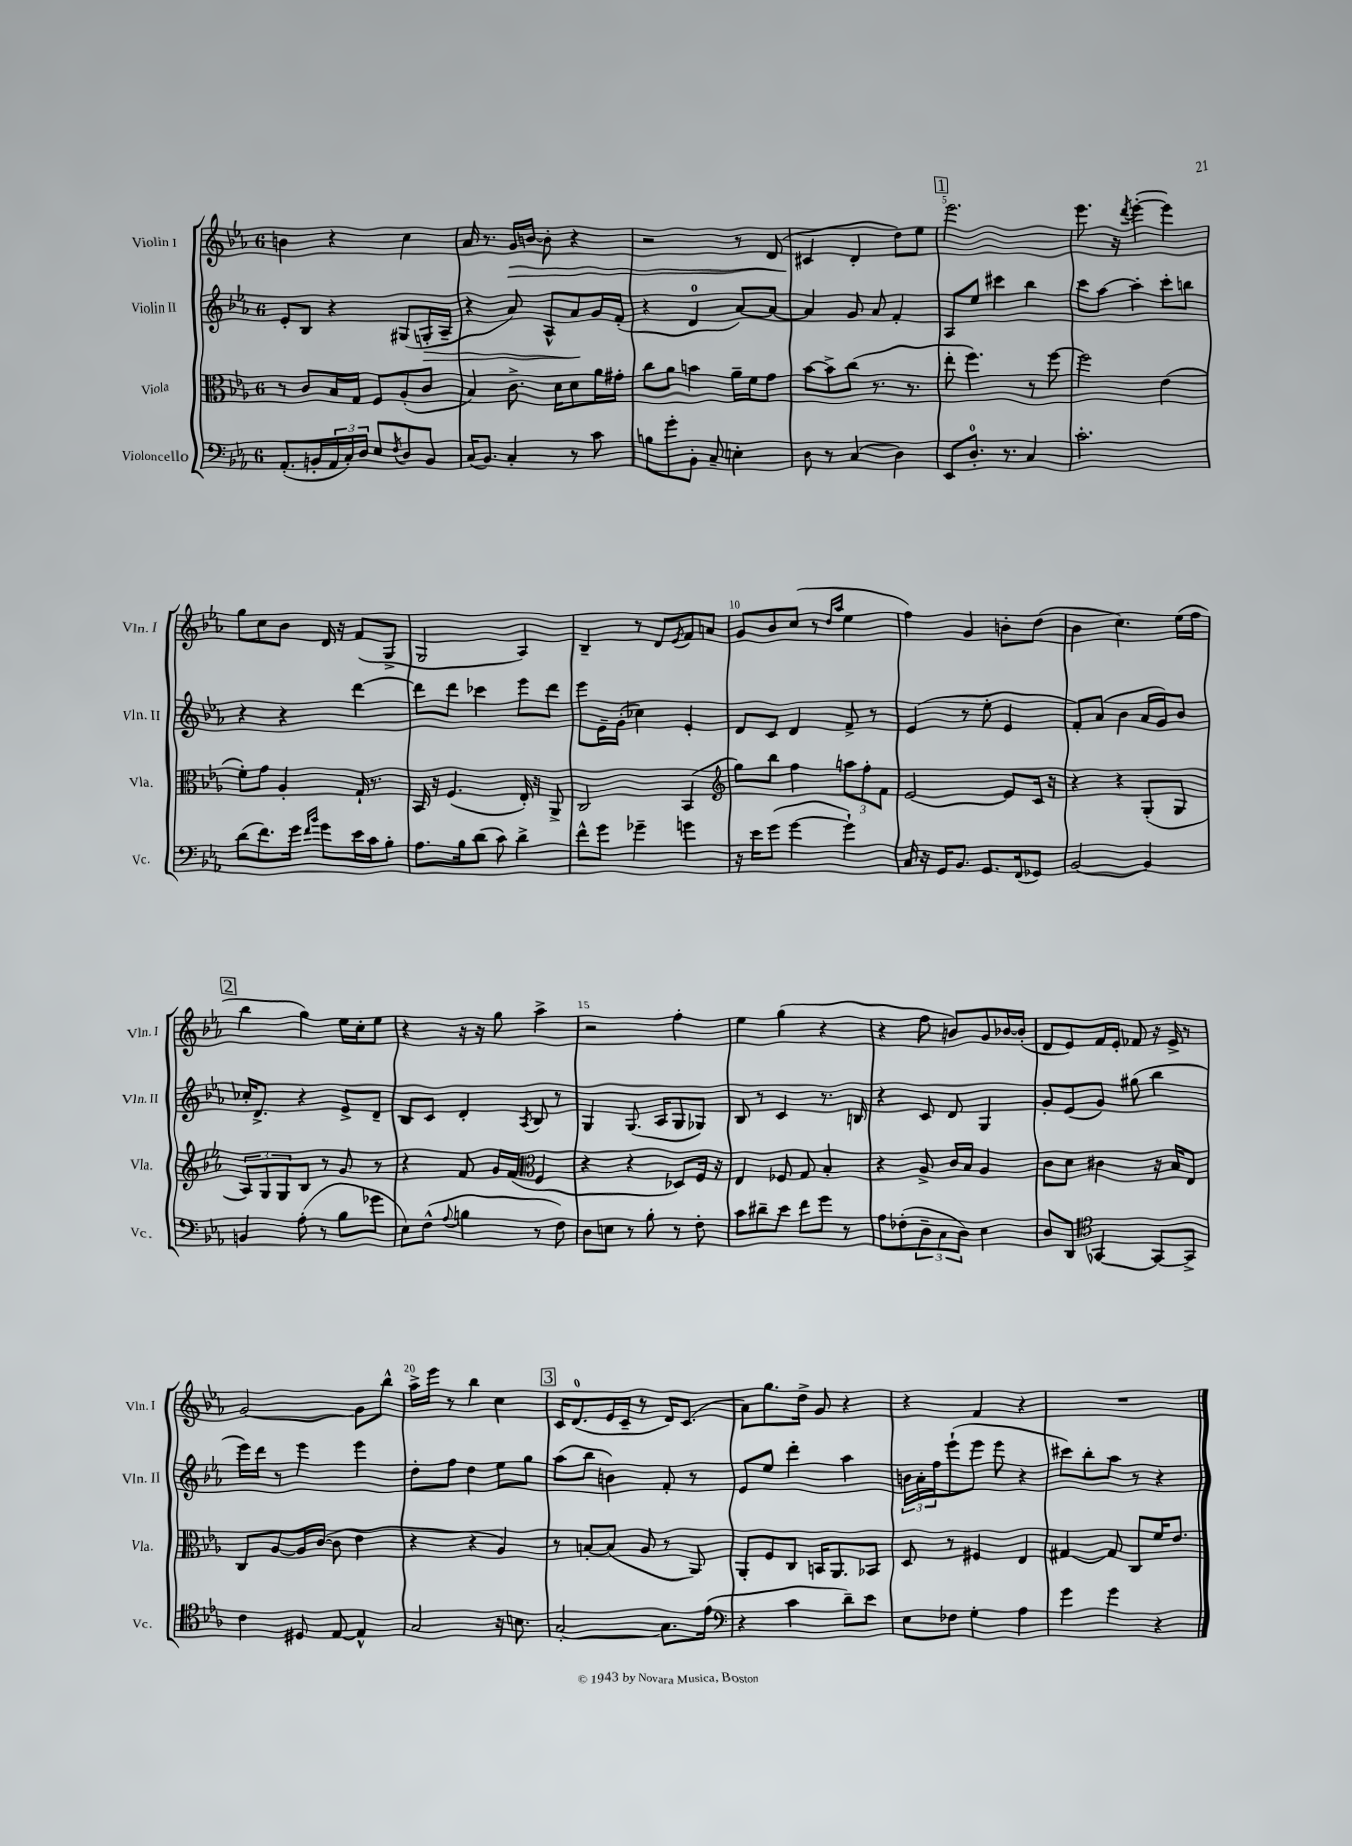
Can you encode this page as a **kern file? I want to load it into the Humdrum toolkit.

**kern	**kern	**kern	**dynam	**kern	**dynam
*part4	*part3	*part2	*part2	*part1	*part1
*staff4	*staff3	*staff2	*staff2	*staff1	*staff1
*I"Violoncello	*I"Viola	*I"Violin II	*	*I"Violin I	*
*I'Vc.	*I'Vla.	*I'Vln. II	*	*I'Vln. I	*
*clefF4	*clefC3	*clefG2	*	*clefG2	*
*k[b-e-a-]	*k[b-e-a-]	*k[b-e-a-]	*	*k[b-e-a-]	*
*M6/8	*M6/8	*M6/8	*	*M6/8	*
=1	=1	=1	=1	=1	=1
(8.AA-'/L	8r	8e-'/L	.	4bn\	.
.	8c/L	8B-/J	.	.	.
16BBn'/L	.	.	.	.	.
24AA-/	16B-/L	4r	.	4r	.
24C'/)	.	.	.	.	.
.	16G/JJ	.	.	.	.
24D/JJ	.	.	.	.	.
8E-/L	8F/L	.	.	.	.
8qF/	.	.	.	.	.
8D/	(8A-'/	(8G#X/L	.	4cc\	.
!	!	!	!LO:HP:b	!	!
8BB/J	8c/J	16Gn'/L	>	.	.
.	.	16A-~/JJ	.	.	.
=2	=2	=2	=2	=2	=2
(16C/KL	4B-/)	4r	.	16a-/	.
8.BB-/J)	.	.	.	8.r	.
!	!	!	!	!	!LO:HP:b
4C'/	8.c^\	8a-/)	.	16g/LL	>
.	.	.	.	[16bn/JJ	.
.	.	8A-^^/L	.	8b'\]	.
.	16d\KL	.	.	.	.
8r	8d\	8a-/	.	4r	.
8c\	16a-\L	16g/L	]	.	.
.	16g#X'\JJ	(16f'/JJ	.	.	.
=3	=3	=3	=3	=3	=3
8Bn\L	8cc\L	4r	.	2r	.
8g'\	8a-\J	.	.	.	.
8BB-'\J	4bn\	4d/	.	.	.
8C~/	.	.	.	.	.
4En'\	16a-~\LL	[8a-/L)	.	8r	.
.	16f\J	.	.	.	.
.	8g\J	8a-/J_	.	(8d/	.
=4	=4	=4	=4	=4	=4
8D\	[8b-\L	4a-/]	.	4c#X/	.
8r	8b-^\]	.	.	.	.
(4C/	(8cc\J	8g/	.	4d'/	]
.	8.r	8a-/	.	.	.
4D\)	.	4f'/	.	8dd\L)	.
.	8.r	.	.	.	.
.	.	.	.	8ee-\J	.
!!LO:REH:place=s1:t=1
=5	=5	=5	=5	=5	=5
8EE-/L	8ee-'\	8A-/L	.	2.eee-\	.
8.D'/J	4.ff\)	8ee-/J	.	.	.
.	.	4ccc#X\	.	.	.
8.r	.	.	.	.	.
4C/	8r	4bb-\	.	.	.
.	[8ff\	.	.	.	.
=6	=6	=6	=6	=6	=6
2.c'\	2ff\]	8ccc\L	.	8.eee-\	.
.	.	[8aa-\J	.	.	.
.	.	.	.	16r	.
.	.	.	.	8qddd/	.
.	.	4aa-'\]	.	([4eee-'\	.
.	(4e-\	8ccc'\L	.	4eee-\])	.
.	.	8bbn\J	.	.	.
!!LO:LB:g=z
=7	=7	=7	=7	=7	=7
(8d\L	8f'\L)	4r	.	8gg\L	.
8.f\)	8g\J	.	.	8cc\	.
.	4A-'/	4r	.	8b-\J	.
16g\Jk	.	.	.	.	.
16qqf/LL	.	.	.	.	.
16qqb-/JJ	.	.	.	.	.
8g\L	.	.	.	16d/	.
.	.	.	.	16r	.
16e-\L	16G`/	[4ddd\	.	(8f/L	.
16c\J	8.r	.	.	.	.
8B-'\J	.	.	.	8G^/J	.
=8	=8	=8	=8	=8	=8
8.A-\L	16BB-/	8ddd\L]	.	2G/	.
.	16r	.	.	.	.
.	(4.F/	8ddd\J	.	.	.
16B-\k	.	.	.	.	.
(8d\J	.	4ccc-X\	.	.	.
8c\)	.	.	.	.	.
4d^\	16E-'/)	8eee-\L	.	4A-/)	.
.	16r	.	.	.	.
.	8AA-^/	8ddd\J	.	.	.
=9	=9	=9	=9	=9	=9
8f^^\L	2C/	8eee-\L	.	4B-~/	.
8g\J	.	16e-~\L	.	.	.
.	.	(16g'\JJ	.	.	.
4g-X~\	.	4cc-X\)	.	8r	.
.	.	.	.	8d/L	.
.	.	.	.	8qe-/	.
4gn\	(4BB-/	4e-'/	.	8f/	.
.	.	.	.	8an/J	.
=10	=10	=10	=10	=10	=10
*	*clefG2	*	*	*	*
16r	8gg\L)	8d/L	.	8g/L	.
16e-\KL	.	.	.	.	.
(8g\J	8bb-\J	8c/J	.	8b-/	.
[4g\	4ff\	4d/	.	(8cc/J	.
.	.	.	.	8r	.
.	.	.	.	16qqdd/LL	.
.	.	.	.	16qqaa-/JJ	.
4g`\])	12aan\L	8f^/	.	4ee-\	.
.	12ff'\	.	.	.	.
.	.	8r	.	.	.
.	12f\J	.	.	.	.
=11	=11	=11	=11	=11	=11
16C/	[2e-/	(4e-/	.	4ff\)	.
16r	.	.	.	.	.
16GG/KL	.	.	.	.	.
8.BB-/J	.	.	.	.	.
.	.	8r	.	4g/	.
8.GG/L	.	8ee-'\	.	.	.
.	8e-/L]	4e-/	.	8bn'\L	.
(16FF/k	.	.	.	.	.
8GG-X/J)	16c/Jk	.	.	(8dd\J	.
.	16r	.	.	.	.
=12	=12	=12	=12	=12	=12
[2BB-/	4r	8f'/L)	.	4b-\	.
.	.	(8a-/J	.	.	.
.	4r	4b-\	.	4.cc\)	.
4BB-/]	(8G'/L	16a-/LL	.	.	.
.	.	16g/J)	.	.	.
.	8G/J	8b-/J	.	(16ee-\LL	.
.	.	.	.	16ff\JJ	.
!!LO:LB:g=z
!!LO:REH:place=s1:t=2
=13	=13	=13	=13	=13	=13
4BBn/	12A-/L)	16cc-X'/KL	.	4bb-\	.
.	.	8.d^/J	.	.	.
.	12G/	.	.	.	.
.	12G/	.	.	.	.
(8A-'\	8B-/J	4r	.	4gg\)	.
8r	8r	.	.	.	.
8B-\L	8g/	8e-^/L	.	16ee-\LL	.
.	.	.	.	16cc'\J	.
8g-X\J	8r	8d~/J	.	8ee-\J	.
=14	=14	=14	=14	=14	=14
8E-\L)	4r	8B-/L	.	4r	.
(8F^^\J	.	8c/J	.	.	.
8qqA-/	.	.	.	.	.
4Bn\	8f/	4d'/	.	16r	.
.	.	.	.	16r	.
.	16g/LL	.	.	8gg\	.
.	(16f/JJ	.	.	.	.
*	*clefC3	*	*	*	*
.	.	8qA-/	.	.	.
8r	4F/	8B-/	.	4aa-^\	.
8F\)	.	8r	.	.	.
=15	=15	=15	=15	=15	=15
8D\L	4r	4G/	.	2r	.
8En\J	.	.	.	.	.
8r	4r	(8.G/	.	.	.
8B-'\	.	.	.	.	.
.	.	16A-/KL	.	.	.
8r	8D-X/L)	8G/	.	4ff'\	.
8F'\	16F/Jk	8G-X/J)	.	.	.
.	16r	.	.	.	.
=16	=16	=16	=16	=16	=16
8c\L	4E-/	8B-/	.	4ee-\	.
8d#X~\	.	8r	.	.	.
8e-\J	8F-X/	4c/	.	(4gg\	.
8f\L	8G/	.	.	.	.
8g\J	4B-'/	8.r	.	4r	.
8r	.	.	.	.	.
.	.	16Bn/	.	.	.
=17	=17	=17	=17	=17	=17
8A-\L	4r	4r	.	4r	.
(8F-X'\	.	.	.	.	.
12D~\	8A-^/	8c/	.	8ff\	.
12C\	.	.	.	.	.
.	16c/LL	8d/	.	8bn/L)	.
12D\J)	.	.	.	.	.
.	16B-/JJ	.	.	.	.
4E-\	4A-/	4G/	.	8g/	.
.	.	.	.	[16b-X/L	.
.	.	.	.	(16b-'/JJ]	.
=18	=18	=18	=18	=18	=18
8D/L	8c\L	8g'/L	.	8d/L	.
8DD/J	8d\J	(8e-/	.	8e-/)	.
*clefC4	*	*	*	*	*
[4GG-X/	4c#X\	8g/J)	.	16f/L	.
.	.	.	.	16e-'/JJ	.
.	.	(8gg#X\	.	8f-X/	.
8GG-/L_	16r	4bb-\	.	16r	.
.	16B-/KL	.	.	16e-^/	.
8GG-^/J]	8E-/J	.	.	8r	.
!!LO:LB:g=z
=19	=19	=19	=19	=19	=19
4c\	8C/L	16eee-\LL)	.	[2g/	.
.	.	16ddd\JJ	.	.	.
.	[8A-/	8r	.	.	.
8D#X/	16A-/L]	4eee-\	.	.	.
.	([16c/JJ	.	.	.	.
[8E-/	8c\]	.	.	.	.
4E-^^/]	4e-\	4eee-\	.	8g\L]	.
.	.	.	.	8bb-^^\J	.
=20	=20	=20	=20	=20	=20
2G/	4r	8dd'\L	.	16aa-^\LL	.
.	.	.	.	16eee-\JJ	.
.	.	8ff\J	.	8r	.
.	4r	4dd\	.	4bb-\	.
16r	4A-/)	8ee-\L	.	4cc\	.
8.Bn\	.	.	.	.	.
.	.	8gg\J	.	.	.
!!LO:REH:place=s1:t=3
=21	=21	=21	=21	=21	=21
[2G'/	8r	(8aa-\L	.	16c/KL	.
.	.	.	.	(8.d/	.
.	[8Bn'/L	8bb-\J	.	.	.
.	(8B/J]	4bn\)	.	16e-/L	.
.	.	.	.	16c~/JJ	.
.	8A-/	.	.	8r	.
8.G\L]	8r	8f'/	.	16d/KL)	.
.	.	.	.	(8.c/J	.
.	8AA-/)	8r	.	.	.
(16e-\Jk	.	.	.	.	.
=22	=22	=22	=22	=22	=22
*clefF4	*	*	*	*	*
4r	8AA-'/L	8e-/L	.	8a-\L)	.
.	8F/	8ee-/J	.	8.gg\	.
4c\	8C/J	4ddd'\	.	.	.
.	.	.	.	16dd^\Jk	.
.	16BBn/KL	.	.	8g/	.
.	8.AA-/	.	.	.	.
8d~\L)	.	4aa-\	.	4r	.
8e-\J	8BB-X/J	.	.	.	.
=23	=23	=23	=23	=23	=23
8E-\L	8D/	24bn\LL	.	4r	.
.	.	24a-'\	.	.	.
.	.	24ff\J	.	.	.
8F-X\J	8r	(8eee-`\	.	.	.
4G'\	4F#X/	8eee-\J	.	4f/	.
.	.	8eee-\	.	.	.
4A-\	4E-/	4r	.	4r	.
=24	=24	=24	=24	=24	=24
4g\	[4G#X/	8ccc#X\L)	.	2.r	.
.	.	8bb-'\	.	.	.
4g\	8G#/]	8aa-\J	.	.	.
.	8C/L	8r	.	.	.
4r	16f/K	4r	.	.	.
.	8.e-/J	.	.	.	.
==	==	==	==	==	==
*-	*-	*-	*-	*-	*-
